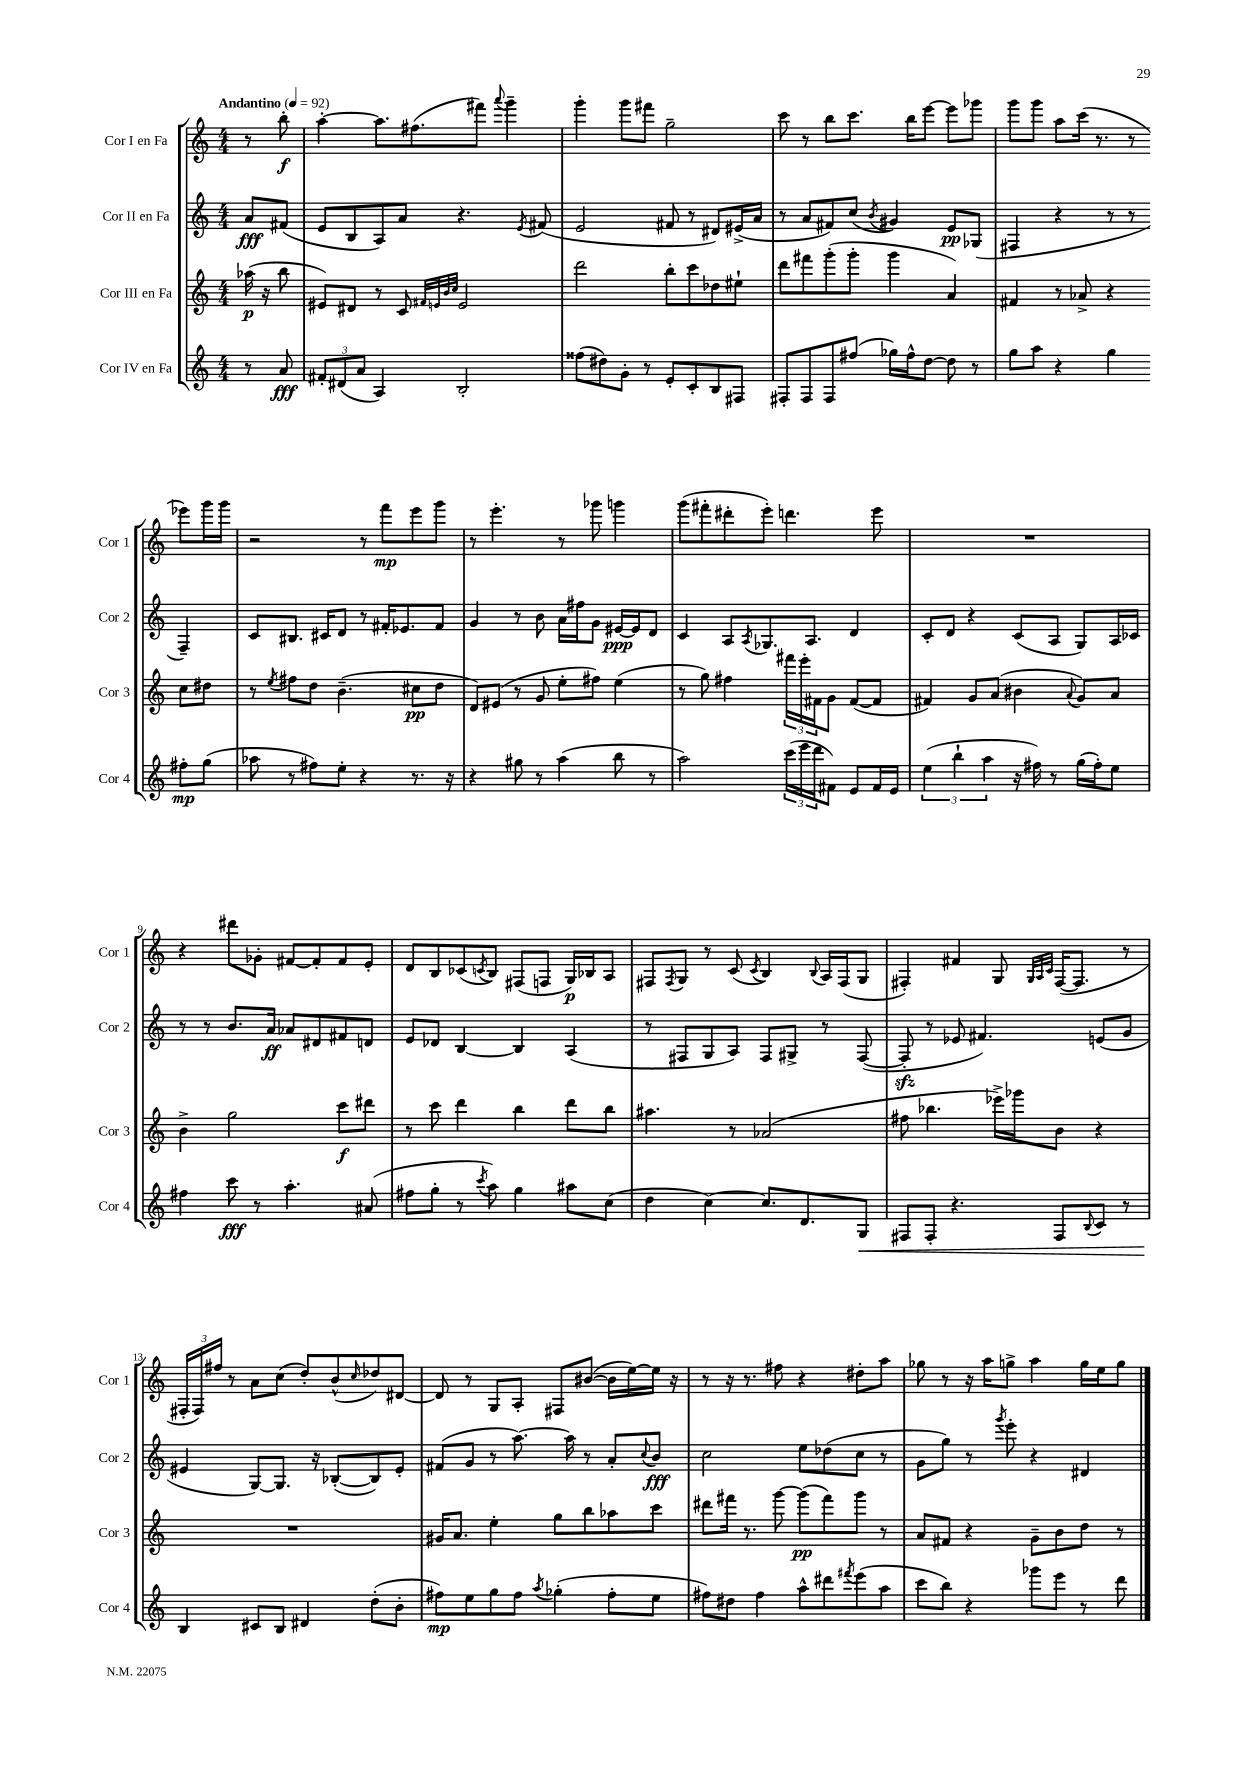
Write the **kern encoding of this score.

**kern	**kern	**kern	**kern
*staff4	*staff3	*staff2	*staff1
*clefG2	*clefG2	*clefG2	*clefG2
*k[]	*k[]	*k[]	*k[]
*M4/4	*M4/4	*M4/4	*M4/4
*MM92	*MM92	*MM92	*MM92
8r	(16aa-	8a	8r
.	16r	.	.
8a	8bb	(8f#	8bb'
=	=	=	=
12f#'	8e#)	8e	[4aa'
(12d#	.	.	.
.	8d#	8B	.
12a	.	.	.
4A)	8r	8A)	8.aa]
.	8c	8a	.
.	.	.	(8.ff#
.	32qqf#	.	.
.	32qqe	.	.
.	32qqb	.	.
.	32qqcc	.	.
2B'	2e	4.r	.
.	.	.	8fff#)
.	.	.	8qqaaa
.	.	.	4ggg~
.	.	8qe	.
.	.	(8f#	.
=	=	=	=
(8ff##	2ddd	2e	4ggg'
8dd#)	.	.	.
8g'	.	.	8ggg
8r	.	.	8fff#
8e'	8bb'	8f#	2gg~
8c'	8ccc	8r	.
8B	8dd-	8d#)	.
8F#	8ee#`	(16e#^	.
.	.	16a	.
=	=	=	=
8F#'	8ddd	8r	8ccc
8F#	8fff#	8a	8r
8F#	(8ggg'	8f#)	8bb
(8ff#	8ggg'	(8cc	8.ccc
.	.	8qb	.
16gg-)	4ggg	4g#)	.
16ff#^^	.	.	16bb
[8dd	.	.	[8eee
8dd]	4a)	8e	8eee]
8r	.	(8G-	8ggg-
=	=	=	=
8gg	4f#	4F#	8ggg
8aa	.	.	8ggg
4r	8r	4r	8aa
.	8a-^	.	(16ccc
.	.	.	8.r
4gg	4r	8r	.
.	.	8r	8r
8ff#'	8cc	4F#~)	8eee-)
(8gg	8dd#	.	16ggg
.	.	.	16ggg
=	=	=	=
8aa-	8r	8c	2r
.	8qee	.	.
8r	8ff#	8.B#	.
8ff#)	8dd	.	.
.	.	16c#	.
8ee'	(4.b~	8d	.
4r	.	8r	8r
.	.	16f#'	8fff
.	.	8.e-	.
8.r	8cc#	.	8eee
.	8dd	8f#	8ggg
16r	.	.	.
=	=	=	=
4r	8d)	4g	8r
.	(8e#	.	4.eee'
8gg#	8r	8r	.
8r	8g	8b	.
(4aa	8ee'	16a	8r
.	.	16ff#	.
.	8ff#)	8g	8ggg-
8bb	(4ee	[16e#	4ggg
.	.	16e#]	.
8r	.	8d	.
=	=	=	=
2aa)	8r	4c	(8ggg
.	8gg)	.	8fff#'
.	4ff#	8A	8ddd#'
.	.	8qA	.
.	.	8.G-	8eee')
(24ccc	24fff#	.	4.ddd
24eee	24eee'	.	.
.	.	8.A	.
24ddd	24f#	.	.
8f#)	8g	.	.
8e	([8f#	4d	.
16f#	8f#]	.	8eee
16e	.	.	.
=	=	=	=
(6ee	4f#)	8c'	1r
.	.	8d	.
6bb`	.	.	.
.	8g	4r	.
6aa	.	.	.
.	(8a	.	.
16r	4b#	(8c	.
16ff#)	.	.	.
8r	.	8A	.
.	8qqa	.	.
(16gg	8g)	8G)	.
16ff#')	.	.	.
8ee	8a	16A	.
.	.	16c-	.
=	=	=	=
4ff#	4b^	8r	4r
.	.	8r	.
8ccc	2gg	8.b	8ddd#
8r	.	.	8g-'
.	.	16a	.
4.aa'	.	8a-	[8f#
.	.	8d#	8f#']
.	8ccc	8f#	8f#
(8a#	8ddd#	8d	8e'
=	=	=	=
8ff#	8r	8e	8d
8gg'	8ccc	8d-	8B
8r	4ddd	[4B	(8c-
8qccc	.	.	8qc
8aa)	.	.	8B)
4gg	4bb	4B]	(8F#
.	.	.	8F
8aa#	8ddd	(4A	16G)
.	.	.	16B-
(8cc	8bb	.	8A
=	=	=	=
4dd	4.aa#	8r	8F#
.	.	.	8qF#
.	.	8F#	8G
[4cc)	.	8G	8r
.	8r	8A)	(8c
.	.	.	8qc
8.cc]	(2a-	8F#	4B)
.	.	8G#^	.
8.d	.	.	.
.	.	.	8qqB
.	.	8r	16A
.	.	.	(16F#
8G	.	([8F#	8G
=	=	=	=
8F#	8ff#	8F#']	4F#')
8F#'	4.bb-	8r	.
4.r	.	8e-	4f#
.	.	4.f#)	.
.	16eee-^)	.	8G
.	16ggg-	.	.
.	.	.	32qqG
.	.	.	32qqA
.	.	.	32qqc
8F#	8b	.	([16F#
.	.	.	8.F#]
8qqB	.	.	.
8c	4r	(8e	.
8r	.	8g	8r
=	=	=	=
4B	1r	4e#	24F#'
.	.	.	24F#)
.	.	.	24ff#
.	.	.	8r
8c#	.	[8G)	8a
8B	.	8.G]	(8cc
4d#	.	.	8dd')
.	.	16r	.
.	.	([8B-'	(8b^^
.	.	.	16qqcc
(8dd'	.	8B-])	8dd-)
8b'	.	8e#'	[8d#
=	=	=	=
8ff#)	16g#	(8f#	8d#]
.	8.a	.	.
8ee	.	8g	8r
8gg	4ee'	8r	8G
8ff#	.	[8.aa)	8A'
8qaa	.	.	.
(4gg-'	8gg	.	8F#
.	.	16aa]	.
.	8bb	8r	([8b#
8ff#'	8aa-	8a'	16b#]
.	.	.	[16ee)
.	.	8qqcc	.
8ee	8ccc	8b	16ee]
.	.	.	16r
=	=	=	=
8ff#)	8ddd#	2cc	8r
8dd#	16fff#	.	16r
.	8.r	.	8.r
4ff#	.	.	.
.	[8ggg	.	8ff#
8aa^^	(8ggg]	8ee	4r
8ddd#	8fff#)	(8dd-	.
8qfff#	.	.	.
(8eee	8ggg	8cc	8dd#'
8aa	8r	8r	8aa
=	=	=	=
8ccc	8a	8g	8gg-
8bb)	8f#	8gg)	8r
4r	4r	8r	16r
.	.	.	16aa
.	.	8qggg	.
.	.	8eee'	8gg^
8ggg-	8g~	4r	4aa
8eee	8b	.	.
8r	8dd	4d#	16gg
.	.	.	16ee
8ddd	8r	.	8gg
==	==	==	==
*-	*-	*-	*-
